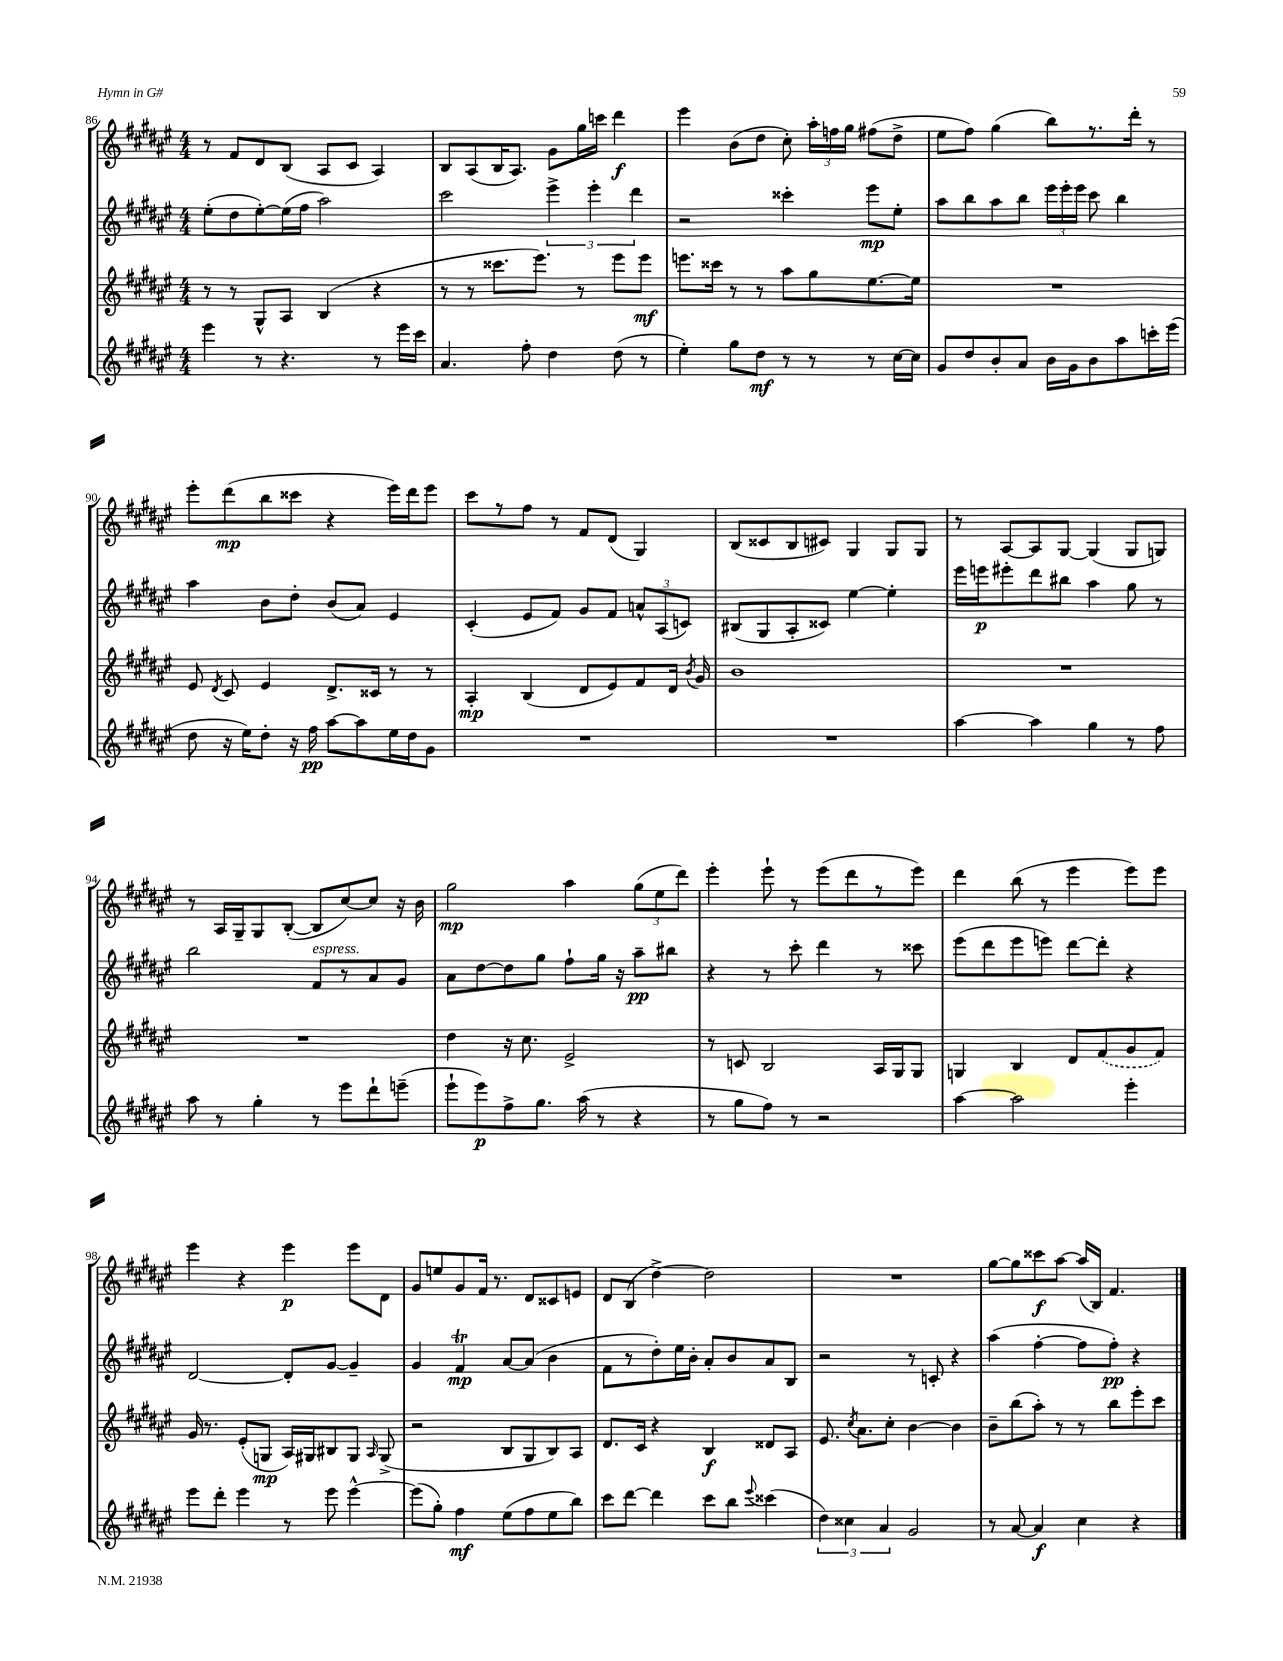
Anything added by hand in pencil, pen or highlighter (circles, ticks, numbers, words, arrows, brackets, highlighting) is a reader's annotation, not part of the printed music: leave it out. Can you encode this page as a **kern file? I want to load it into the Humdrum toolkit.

**kern	**kern	**kern	**kern
*staff4	*staff3	*staff2	*staff1
*clefG2	*clefG2	*clefG2	*clefG2
*k[f#c#g#d#a#e#]	*k[f#c#g#d#a#e#]	*k[f#c#g#d#a#e#]	*k[f#c#g#d#a#e#]
*M4/4	*M4/4	*M4/4	*M4/4
4eee#	8r	(8ee#'	8r
.	8r	8dd#	8f#
8r	8G#^^	[8ee#')	8d#
4.r	8A#	(16ee#]	(8B
.	.	16ff#	.
.	(4B	2aa#)	8A#
.	.	.	8c#
8r	4r	.	4A#)
16eee#	.	.	.
16ccc#	.	.	.
=	=	=	=
4.a#	8r	2ccc#	8B
.	8r	.	(8A#
.	8.ccc##	.	16B
.	.	.	8.A#)
8ff#'	.	.	.
.	8.eee#)	.	.
4dd#	.	6eee#^	8g#
.	8r	.	16gg#
.	.	6eee#'	.
.	.	.	16ccc
(8dd#	8eee#	.	4ddd#
.	.	6ddd#	.
8r	8eee#	.	.
=	=	=	=
4ee#')	8.eee	2r	4eee#
.	16ccc##	.	.
8gg#	8r	.	(8b
8dd#	8r	.	8dd#
8r	8aa#	4ccc##'	8cc#')
8r	8gg#	.	24aa#'
.	.	.	24ff
.	.	.	24gg#
8r	[8.ee#	8eee#	(8ff#
[16cc#	.	8ee#'	8dd#^
16cc#]	16ee#]	.	.
=	=	=	=
8g#	1r	8aa#	8ee#
8dd#	.	8bb	8ff#)
8b'	.	8aa#	(4gg#
8a#	.	8bb	.
16b	.	24eee#	8bb)
.	.	24eee#'	.
16g#	.	.	.
.	.	24eee#	.
8b	.	8ccc#	8.r
8aa#	.	4bb	.
.	.	.	16ddd#'
16ccc'	.	.	8r
(16eee#	.	.	.
=	=	=	=
8dd#	8e#	4aa#	8eee#'
.	8qd#	.	.
16r	8c#	.	(8ddd#
16ee#)	.	.	.
8dd#'	4e#	8b	8bb
16r	.	8dd#'	8ccc##
16ff#	.	.	.
[8aa#	8.d#^	(8b	4r
8aa#]	.	8a#)	.
.	16c##	.	.
16ee#	8r	4e#	16eee#)
16dd#	.	.	16ddd#
8g#	8r	.	8eee#
=	=	=	=
1r	4A#'	(4c#'	8ccc#
.	.	.	8r
.	(4B	8e#	8ff#
.	.	8f#)	8r
.	8d#	8g#	8f#
.	8e#)	8f#	(8d#
.	8f#	12a^^	4G#)
.	.	(12A#	.
.	16d#	.	.
.	.	12c)	.
.	8qb	.	.
.	16g#	.	.
=	=	=	=
1r	1b	(8B#	(8B
.	.	8G#	8c##
.	.	8A#'	8B
.	.	8c##)	8c#)
.	.	[4ee#	4G#
.	.	4ee#']	8G#
.	.	.	8G#
=	=	=	=
[4aa#	1r	16eee#	8r
.	.	16eee	.
.	.	8eee#'	[8A#
4aa#]	.	8ddd#	8A#]
.	.	8bb#	[8G#
4gg#	.	4aa#	(4G#]
8r	.	8gg#	8G#
8ff#	.	8r	8G)
=	=	=	=
8aa#	1r	2bb	8r
8r	.	.	16A#
.	.	.	16G#~
4gg#'	.	.	8G#
.	.	.	([8B'
8r	.	8f#	8B]
8eee#	.	8r	[8cc#)
8ddd#`	.	8a#	8cc#]
(8eee~	.	8g#	16r
.	.	.	16b
=	=	=	=
8eee#`	4dd#	8a#	2gg#
8eee#)	.	[8dd#	.
8ff#^	16r	8dd#]	.
.	8.cc#	.	.
8.gg#	.	8gg#	.
.	2e#^	8ff#`	4aa#
(16aa#	.	.	.
8r	.	16gg#	.
.	.	16r	.
4r	.	8aa#~	(12gg#
.	.	.	12ee#
.	.	8bb#	.
.	.	.	12ddd#)
=	=	=	=
8r	8r	4r	4eee#'
8gg#	8c	.	.
8ff#)	2B	8r	8eee#`
8r	.	8ccc#'	8r
2r	.	4ddd#	(8eee#
.	.	.	8ddd#
.	16A#	8r	8r
.	16G#	.	.
.	8G#	8ccc##	8eee#)
=	=	=	=
[4aa#	4G	(8eee#	4ddd#
.	.	8ddd#	.
2aa#]	4B	8eee#	(8bb
.	.	8eee)	8r
.	8d#	[8ddd#	4eee#
.	(8f#	8ddd#']	.
4eee#'	8g#	4r	8eee#)
.	8f#)	.	8eee#
=	=	=	=
8eee#	16g#	[2d#	4eee#
.	8.r	.	.
8ddd#'	.	.	.
4eee#	(8e#'	.	4r
.	8G	.	.
8r	16A#)	8d#']	4eee#
.	16G#	.	.
8eee#	8B#	[8g#	.
[4eee#^^	8G#	4g#~]	8eee#
.	16qqA#	.	.
.	(8G#^	.	8d#
=	=	=	=
(8eee#]	2r	4g#	8g#
8gg#')	.	.	8ee
4ff#	.	4f#	8g#
.	.	.	16f#
.	.	.	8.r
(8ee#	8B	[8a#	.
8ff#	8G#	(8a#]	8d#
8ee#	8B)	4b	8c##
8bb)	8A#	.	8e
=	=	=	=
8ccc#	8.d#	8f#	8d#
[8ddd#	.	8r	(8B
.	16c#	.	.
4ddd#]	4r	8dd#')	[4dd#^)
.	.	16ee#	.
.	.	16b'	.
8ccc#	4B	8a#'	2dd#]
8bb	.	8b	.
8qqeee#	.	.	.
(4ccc##	8d##	8a#	.
.	8A#	8B	.
=	=	=	=
6dd#)	8.e#	2r	1r
6cc##	.	.	.
.	8qcc#	.	.
.	8.a#	.	.
6a#	.	.	.
.	8cc#'	.	.
2g#	[4b	8r	.
.	.	8c'	.
.	4b]	4r	.
=	=	=	=
8r	8b~	(4aa#	[8gg#
[8a#	(8bb	.	8gg#]
4a#]	8aa#')	[4ff#'	8ccc##
.	8r	.	[8aa#
4cc#	8r	8ff#]	(16aa#]
.	.	.	16B)
.	8bb	8ff#')	4.f#
4r	8eee#'	4r	.
.	8ccc#	.	.
==	==	==	==
*-	*-	*-	*-
